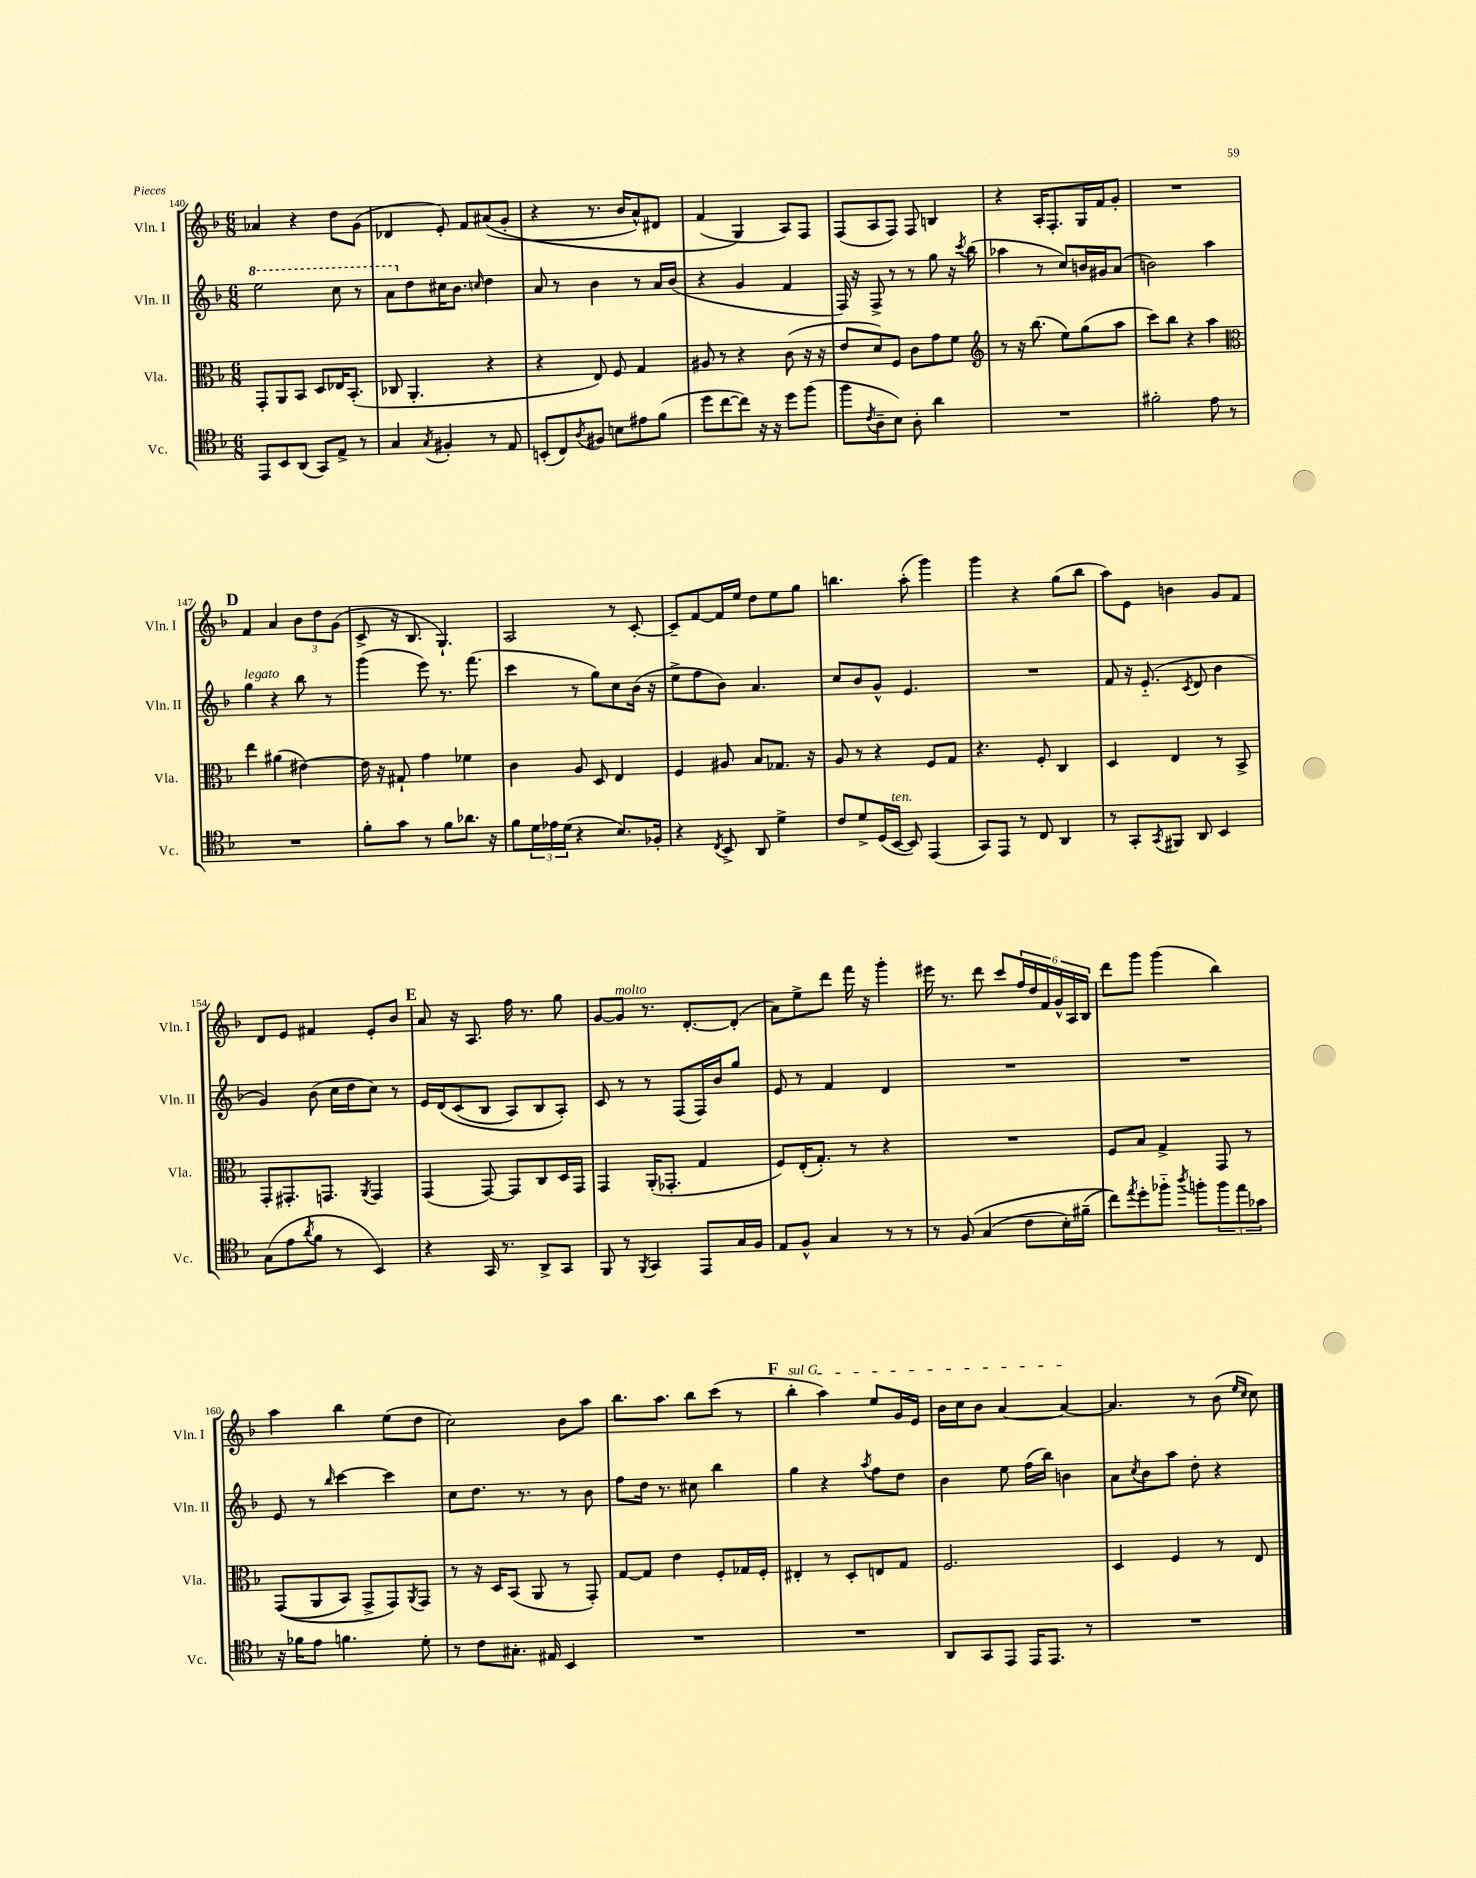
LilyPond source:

<<
\new StaffGroup <<
\new Staff = "s0" \with { instrumentName = "Vln. I" shortInstrumentName = "Vln. I" } {
    \clef treble \key f \major \numericTimeSignature \time 6/8
    aes'4 r4 d''8 g'8( |
    des'4 e'8-.) f'8 ais'8(\( g'8-. |
    r4 r8. bes'16 a'8-^) dis'8 |
    f'4( g4\) a8) f8 |
    f8( a8 f8) f8 b4 |
    r4 a16-. f8.-. g16 f'16 g'8-. |
    R2. |
    \mark \markup { \bold "D" } f'4 a'4 \tuplet 3/2 { bes'8 d''8 g'8( } |
    c'8-> r16 bes8. g4.-!) |
    a2 r8 c'8~-. |
    c'8-- f'8~ f'16 e''16 d''8 e''8 g''8 |
    b''4. a''8-.( g'''4) |
    g'''4 r4 g''8( bes''8 |
    a''8) e'8 b'4 g'8 f'8 |
    d'8 e'8 fis'4 e'8-. bes'8 |
    \mark \markup { \bold "E" } a'8 r16 a8. f''16 r8. g''8 |
    g'8~ g'8^\markup { \italic "molto" } r8. d'8.~-. d'8-.( |
    a'8) e''8-> d'''8 f'''16 r16 g'''4-. |
    eis'''16 r8. d'''8 c'''8 \tuplet 6/4 { f''16 d''16 f'16 g'16-^ a16 bes16 } |
    d'''8 g'''8 g'''4( bes''4) |
    a''4 bes''4 e''8( d''8 |
    c''2) bes'8 a''8 |
    bes''8. a''8. bes''8 c'''8( r8 |
    \mark \markup { \bold "F" } \once \override TextSpanner.bound-details.left.text = \markup { \italic "sul G" } bes''4-.\startTextSpan a''4) e''8 g'16 e'16 |
    bes'16 c''16 bes'8 a'4~ a'4~\stopTextSpan |
    a'4. r8 bes'8( \grace { e''16 c''16 } c''8) \bar "|." |
}
\new Staff = "s1" \with { instrumentName = "Vln. II" shortInstrumentName = "Vln. II" } {
    \clef treble \key f \major \numericTimeSignature \time 6/8
    \ottava #1 e'''2 c'''8 r8 |
    a''8 \ottava #0 d''8 cis''16 bes'8. \grace { c''16 } d''4 |
    a'8 r8 bes'4 r8 a'16 bes'16( |
    r4 g'4 f'4 |
    f16) r16 f8-> r8 r8 g''8 r16 \acciaccatura { c'''8 } bes''16( |
    aes''4 r8 c''8) b'16 gis'16 a'8( |
    b'2) a''4 |
    \mark \markup { \bold "D" } g''4^\markup { \italic "legato" } r4 bes''8 r8 |
    g'''4( e'''8) r8. f'''8.( |
    c'''4 r8 g''8) c''8 bes'16( r16 |
    e''8-> f''8 bes'8) a'4. |
    c''8 bes'8 g'8-^ e'4. |
    R2. |
    f'8 r16 e'8.-_( \acciaccatura { c'8 } d'8 bes'4 |
    g'4) bes'8( c''16 d''16 c''8) r8 |
    \mark \markup { \bold "E" } e'16 d'16\( c'8( bes8 a8) bes8 a8-.\) |
    c'8 r8 r8 f8( f16) bes'16 g''8 |
    e'8 r8 f'4 d'4 |
    R2. |
    R2. |
    e'8 r8 \grace { bes''16 } c'''4~ c'''4 |
    c''8 d''8. r8. r8 bes'8 |
    f''8 d''16 r8. cis''8 bes''4 |
    \mark \markup { \bold "F" } g''4 r4 \acciaccatura { a''8 } f''8 d''8 |
    bes'4 e''8 f''16( bes''16) b'4 |
    a'8 \acciaccatura { c''8 } bes'8 a''8 d''8-. r4 \bar "|." |
}
\new Staff = "s2" \with { instrumentName = "Vla." shortInstrumentName = "Vla." } {
    \clef alto \key f \major \numericTimeSignature \time 6/8
    g,8-. a,8 bes,8 d8 ees16 bes,8.-.( |
    ces8 a,4.-. r4 |
    r4 e8) f8 g4 |
    ais8 r8 r4 c'8( r16 r16 |
    e'8 d'8) f8 c'8 g'8 f'8 |
    \clef treble r8 r16 bes''8.( e''8) g''8( a''8 |
    c'''8) bes''8 r4 a''4 |
    \mark \markup { \bold "D" } \clef alto e''4 ais'4( eis'4~) |
    eis'16 r16 gis8-! g'4 fes'4 |
    c'4 a8 d8 e4 |
    f4 ais8 bes8 ges8. r16 |
    a8 r8 r4 f8 g8 |
    r4. f8-. c4 |
    d4 e4 r8 bes,8-> |
    g,8-. gis,8.-. g,8. \acciaccatura { a,8 } g,4 |
    \mark \markup { \bold "E" } g,4( g,8~) g,8 c8 d16 g,16 |
    g,4 a,16-.( ges,8.-. g4 |
    f8) e16-.( g8.-.) r8 r4 |
    R2. |
    f8 bes8 g4-> g,8 r8 |
    g,8(\( a,8 bes,8) g,8-> g,8\) \acciaccatura { a,8 } g,8 |
    r8 r16 d16 bes,8( a,8 r8 g,8-.) |
    g8~ g8 e'4 f8-. ges16 f16-. |
    \mark \markup { \bold "F" } eis4-. r8 d8-. e8 g8 |
    f2. |
    d4 f4 r8 e8 \bar "|." |
}
\new Staff = "s3" \with { instrumentName = "Vc." shortInstrumentName = "Vc." } {
    \clef tenor \key f \major \numericTimeSignature \time 6/8
    e,8 bes,8 a,8( g,8) e8-> r8 |
    g4 \acciaccatura { g8 } fis4-. r8 e8 |
    b,8-.( c8) \acciaccatura { a8 } fis8 b8 eis'8 f'8( |
    d''8 c''8~ c''8) r16 r16 d''8 f''8( |
    f''8 \acciaccatura { c'8 } a8-- bes8) a8-. a'4 |
    R2. |
    fis'2-. e'8 r8 |
    \mark \markup { \bold "D" } R2. |
    f'8-. g'8 r8 f'8 aes'8. r16 |
    f'8 \tuplet 3/2 { d'16 ees'16 d'16( } r4 bes8.) fes16-. |
    r4 \acciaccatura { c8 } bes,8-> a,8 d'4-> |
    c'8 d'8-> d16( bes,16~^\markup { \italic "ten." } bes,8) e,4( |
    g,8) e,8 r8 c8 a,4 |
    r8 g,8-. \acciaccatura { g,8 } fis,8 a,8 bes,4 |
    g8( e'8 \acciaccatura { a'8 } f'8 r8 bes,4) |
    \mark \markup { \bold "E" } r4 g,16 r8. a,8-> g,8 |
    f,8 r8 \acciaccatura { f,8 } g,4 e,8 g16 f16 |
    e8 f8-^ g4 r8 r8 |
    r8 f8\( g4( c'8 bes16-.) fis'16--( |
    c''8)\) \acciaccatura { e''8 } d''8-. fes''8-_ \acciaccatura { a''8 } f''8-. \tuplet 3/2 { f''8 e''8 ges'8 } |
    r16 fes'16 e'8 f'4. d'8-. |
    r8 c'8 gis8.-. eis16 bes,4 |
    R2. |
    \mark \markup { \bold "F" } R2. |
    a,8 g,8 e,8 e,16 e,8. r8 |
    R2. \bar "|." |
}
>>
>>
\layout { \context { \Score currentBarNumber = #140 } }
